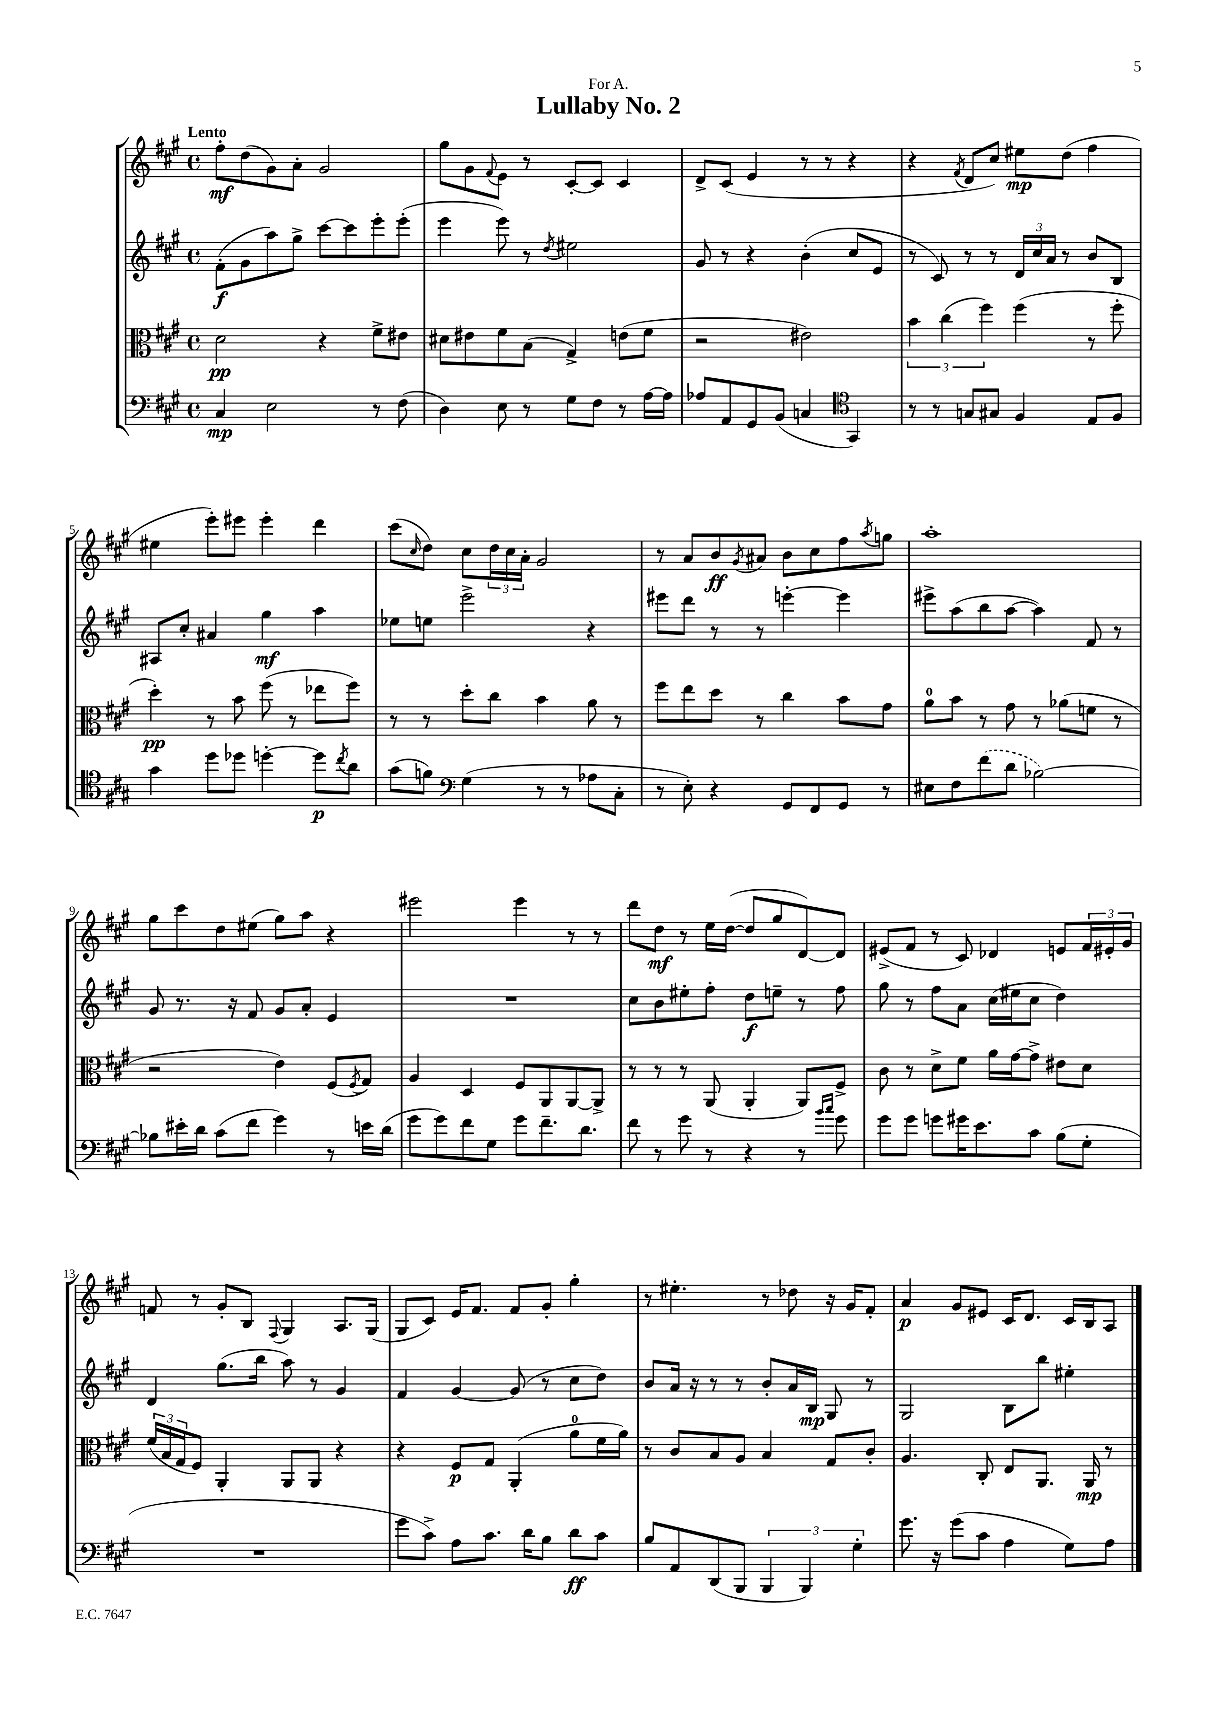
\header { title = "Lullaby No. 2" dedication = "For A." }
<<
\new StaffGroup <<
\new Staff = "s0" {
    \clef treble \key a \major \defaultTimeSignature \time 4/4 \tempo "Lento"
    fis''8-.\mf d''8( gis'8) a'8-. gis'2 |
    gis''8 gis'8 \appoggiatura { fis'8 } e'8 r8 cis'8~-. cis'8 cis'4 |
    d'8-> cis'8( e'4 r8 r8 r4 |
    r4 \acciaccatura { fis'8 } d'8 cis''8) eis''8\mp d''8( fis''4 |
    eis''4 e'''8-.) eis'''8 eis'''4-. d'''4 |
    cis'''8( \grace { cis''16 } d''8) cis''8 \tuplet 3/2 { d''16 cis''16 a'16-. } gis'2 |
    r8 a'8 b'8\ff \acciaccatura { gis'8 } ais'8 b'8 cis''8 fis''8 \acciaccatura { a''8 } g''8 |
    a''1-. |
    gis''8 cis'''8 d''8 eis''8( gis''8) a''8 r4 |
    eis'''2 eis'''4 r8 r8 |
    d'''8 d''8\mf r8 e''16 d''16~( d''8 gis''8 d'8~) d'8 |
    eis'8->( fis'8 r8 cis'8) des'4 e'8 \tuplet 3/2 { fis'16 eis'16-. gis'16 } |
    f'8 r8 gis'8-. b8 \appoggiatura { fis8 } gis4 a8. gis16( |
    gis8 cis'8) e'16 fis'8. fis'8 gis'8-. gis''4-. |
    r8 eis''4.-. r8 des''8 r16 gis'16 fis'8-. |
    a'4\p gis'8 eis'8 cis'16 d'8. cis'16 b16 a8 \bar "|." |
}
\new Staff = "s1" {
    \clef treble \key a \major \defaultTimeSignature \time 4/4
    fis'8-.\f( gis'8 a''8) gis''8-> cis'''8~ cis'''8 e'''8-. e'''8-.( |
    e'''4 e'''8) r8 \acciaccatura { d''8 } eis''2 |
    gis'8 r8 r4 b'4-.( cis''8 e'8 |
    r8 cis'8) r8 r8 \tuplet 3/2 { d'16 cis''16 a'16 } r8 b'8 b8 |
    ais8 cis''8-. ais'4 gis''4\mf a''4 |
    ees''8 e''8 e'''2-> r4 |
    eis'''8 d'''8 r8 r8 e'''4~-. e'''4 |
    eis'''8-> a''8( b''8 a''8~ a''4) fis'8 r8 |
    gis'8 r8. r16 fis'8 gis'8 a'8-. e'4 |
    R1 |
    cis''8 b'8 eis''8-. fis''8-. d''8\f e''8-- r8 fis''8 |
    gis''8 r8 fis''8 a'8 cis''16( eis''16 cis''8 d''4) |
    d'4 gis''8.( b''16 a''8) r8 gis'4 |
    fis'4 gis'4~ gis'8( r8 cis''8 d''8) |
    b'8 a'16 r16 r8 r8 b'8-. a'16 b16\mp gis8 r8 |
    gis2 b8 b''8 eis''4-. \bar "|." |
}
\new Staff = "s2" {
    \clef alto \key a \major \defaultTimeSignature \time 4/4
    d'2\pp r4 fis'8-> eis'8 |
    dis'8 eis'8 fis'8 b8( gis4->) e'8( fis'8 |
    r2 eis'2) |
    \tuplet 3/2 { b'4 cis''4( fis''4) } fis''4( r8 fis''8-. |
    d''4-.\pp) r8 b'8 fis''8( r8 ees''8 fis''8) |
    r8 r8 d''8-. cis''8 b'4 a'8 r8 |
    fis''8 e''8 d''8 r8 cis''4 b'8 gis'8 |
    a'8-0 b'8 r8 gis'8 r8 aes'8( f'8 r8 |
    r2 e'4) fis8( \acciaccatura { fis8 } gis8) |
    a4 d4 fis8 a,8 a,8~ a,8-> |
    r8 r8 r8 a,8( a,4-. a,8) fis8-> |
    cis'8 r8 d'8-> fis'8 a'16 gis'16~ gis'8-> eis'8 d'8 |
    \tuplet 3/2 { fis'16( b16 gis16 } fis8) a,4-. a,8 a,8 r4 |
    r4 fis8\p gis8 a,4-.( a'8-0 fis'16 a'16) |
    r8 cis'8 b8 a8 b4 gis8 cis'8-. |
    a4. cis8-. e8 a,8. a,16\mp r8 \bar "|." |
}
\new Staff = "s3" {
    \clef bass \key a \major \defaultTimeSignature \time 4/4
    cis4\mp e2 r8 fis8( |
    d4) e8 r8 gis8 fis8 r8 a16~ a16 |
    aes8 a,8 gis,8 b,8( c4 \clef tenor gis,4) |
    r8 r8 g8 gis8 fis4 e8 fis8 |
    gis'4 d''8 des''8 d''4~-. d''8\p \acciaccatura { cis''8 } a'8 |
    gis'8( f'8) \clef bass gis4( r8 r8 aes8 cis8-. |
    r8 e8-.) r4 gis,8 fis,8 gis,8 r8 |
    eis8 fis8 \once \slurDashed fis'8( d'8 bes2~) |
    bes8 eis'16-. d'16 cis'8( fis'8 gis'4) r8 e'16 d'16( |
    gis'8 gis'8) fis'8 gis8 gis'8 fis'8.-- d'8. |
    fis'8 r8 gis'8 r8 r4 r8 \grace { b'16 cis''16 } gis'8 |
    gis'8 gis'8 g'8 gis'16 e'8. cis'8 b8( gis8-. |
    R1 |
    gis'8 cis'8->) a8 cis'8. d'16 b8 d'8\ff cis'8 |
    b8 a,8 d,8( b,,8 \tuplet 3/2 { b,,4 b,,4) gis4-. } |
    gis'8. r16 gis'8( cis'8 a4 gis8) a8 \bar "|." |
}
>>
>>
